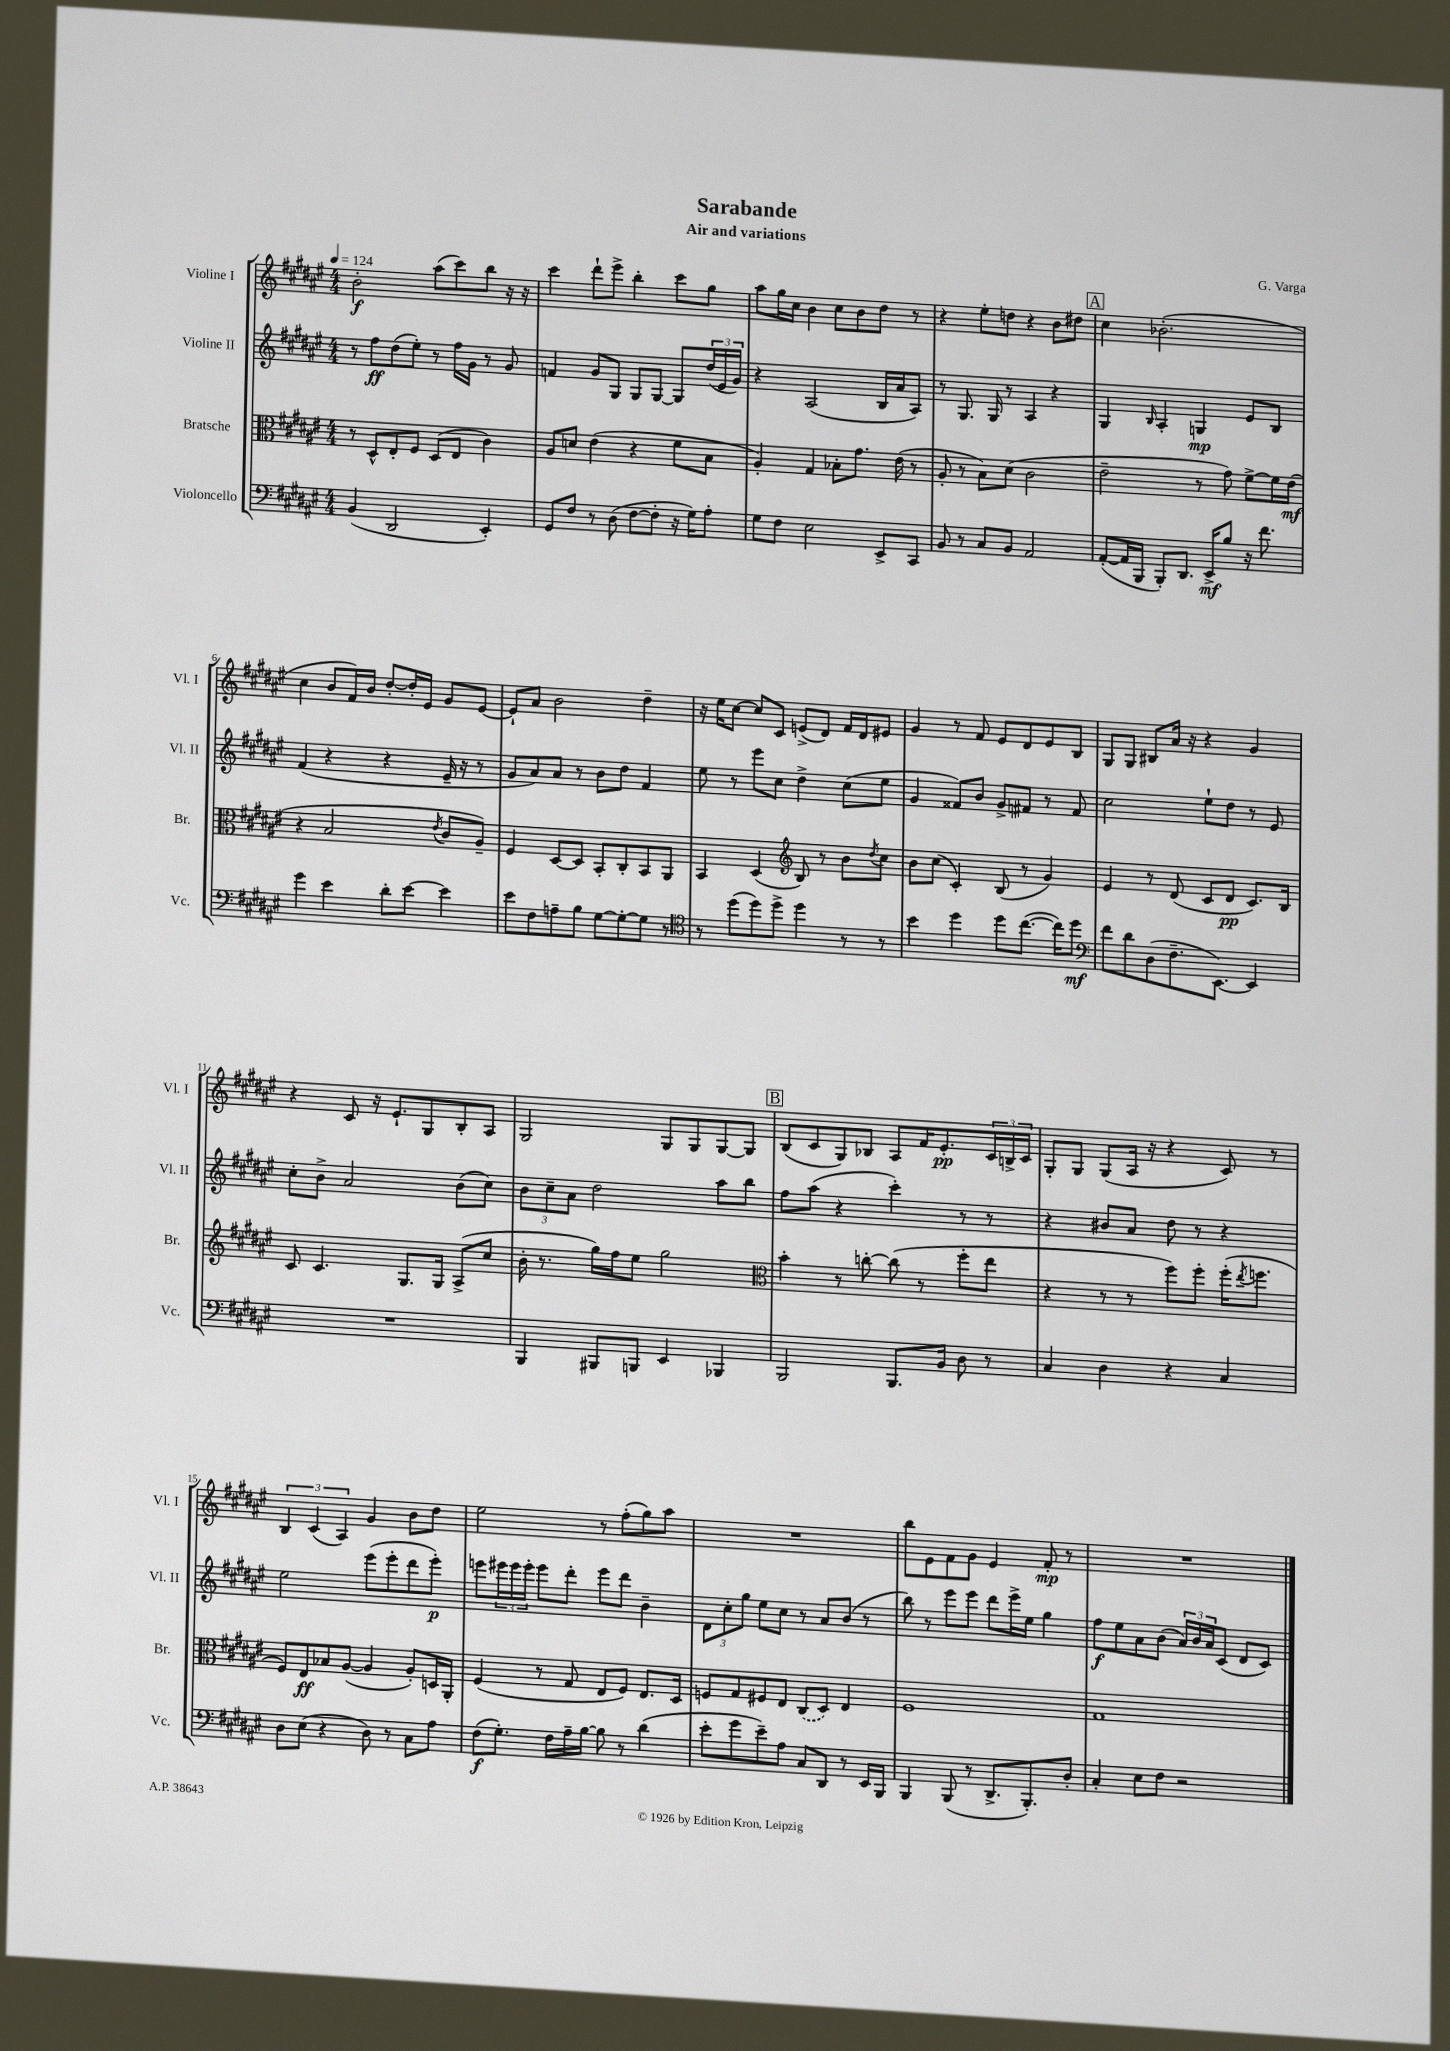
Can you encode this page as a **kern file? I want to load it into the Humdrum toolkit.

**kern	**dynam	**kern	**dynam	**kern	**dynam	**kern	**dynam
*part4	*part4	*part3	*part3	*part2	*part2	*part1	*part1
*staff4	*staff4	*staff3	*staff3	*staff2	*staff2	*staff1	*staff1
*I"Violoncello	*	*I"Bratsche	*	*I"Violine II	*	*I"Violine I	*
*I'Vc.	*	*I'Br.	*	*I'Vl. II	*	*I'Vl. I	*
*clefF4	*	*clefC3	*	*clefG2	*	*clefG2	*
*k[f#c#g#d#a#e#]	*	*k[f#c#g#d#a#e#]	*	*k[f#c#g#d#a#e#]	*	*k[f#c#g#d#a#e#]	*
*M4/4	*	*M4/4	*	*M4/4	*	*M4/4	*
*MM124	*	*MM124	*	*MM124	*	*MM124	*
=1	=1	=1	=1	=1	=1	=1	=1
(4BB/	.	8r	.	8r	.	2b'\	f
.	.	8D#^^/L	.	8ff#\L	ff	.	.
2DD#/	.	8E#'/	.	(8dd#\	.	.	.
.	.	8F#/J	.	8ee#'\J)	.	.	.
.	.	(8D#/L	.	8r	.	(8aa#\L	.
.	.	8E#/J	.	16ff#\LL	.	8ccc#\)	.
.	.	.	.	16g#\JJ	.	.	.
4EE#'/)	.	4c#\)	.	8r	.	8bb\J	.
.	.	.	.	8g#/	.	16r	.
.	.	.	.	.	.	16r	.
=2	=2	=2	=2	=2	=2	=2	=2
8GG#/L	.	8A#/L	.	4fn/	.	4ccc#\	.
8F#/J	.	8dn/J	.	.	.	.	.
8r	.	(4e#\	.	8g#/L	.	8ddd#`\L	.
(8D#\	.	.	.	8G#/J	.	8eee#^\J	.
[8F#\L	.	4r	.	8G#/L	.	4bb'\	.
8F#'\J]	.	.	.	[8G#/J	.	.	.
16r	.	8f#\L	.	8G#/L]	.	8ccc#\L	.
16G#\KL)	.	.	.	.	.	.	.
8A#'\J	.	8B\J	.	(24dd#/L	.	8gg#\J	.
.	.	.	.	24e#/	.	.	.
.	.	.	.	24g#/JJ)	.	.	.
=3	=3	=3	=3	=3	=3	=3	=3
8G#\L	.	4A#'/)	.	4r	.	8aa#\L	.
8F#\J	.	.	.	.	.	16gg#\L	.
.	.	.	.	.	.	16cc#\JJ	.
2E#\	.	4G#/	.	(2A#/	.	4b\	.
.	.	8B-X'\L	.	.	.	8cc#\L	.
.	.	8.g#\J	.	.	.	8b\	.
8EE#^/L	.	.	.	16B/LL	.	8dd#\J	.
.	.	(16e#\	.	16a#/J	.	.	.
8CC#/J	.	8r	.	8A#/J)	.	8r	.
=4	=4	=4	=4	=4	=4	=4	=4
8BB/	.	8A#'/	.	8r	.	4r	.
8r	.	8r	.	8.G#/	.	.	.
8C#/L	.	8B\L)	.	.	.	8ee#'\L	.
.	.	.	.	16G#/	.	.	.
8BB/J	.	(8d#\J	.	8r	.	8ddn\J	.
2AA#/	.	2c#\	.	4A#/	.	4r	.
.	.	.	.	4r	.	8b\L	.
.	.	.	.	.	.	8dd#X\J	.
!!LO:REH:place=s1:t=A
=5	=5	=5	=5	=5	=5	=5	=5
([8AA#'/L	.	2e#~\	.	4G#/	.	4cc#\	.
16AA#/L]	.	.	.	.	.	.	.
16BBB/JJ	.	.	.	.	.	.	.
.	.	.	.	16qqB/	.	.	.
8BBB'/L)	.	.	.	4A#'/	.	(2.b-X'\	.
8.DD#/J	.	.	.	.	.	.	.
.	.	8r	.	4Gn/	mp	.	.
16EE#^/KL	mf	.	.	.	.	.	.
8B/J	.	8g#\)	.	.	.	.	.
16r	.	[8f#^\L	.	8e#/L	.	.	.
8.f#\	.	.	.	.	.	.	.
.	.	16f#\L]	.	8B/J	.	.	.
.	.	(16e#\JJ	mf	.	.	.	.
!!LO:LB:g=z
=6	=6	=6	=6	=6	=6	=6	=6
4g#\	.	4r	.	(4f#/	.	4cc#\	.
4e#\	.	2B/	.	4r	.	8b/L	.
.	.	.	.	.	.	16f#/L)	.
.	.	.	.	.	.	16b/JJ	.
8d#'\L	.	.	.	4r	.	[8dd#'/L	.
[8e#\J	.	.	.	.	.	16dd#'/L]	.
.	.	.	.	.	.	16e#/JJ	.
.	.	8qe#/	.	.	.	.	.
4e#\]	.	8c#/L	.	16e#~/	.	8g#/L	.
.	.	.	.	16r	.	.	.
.	.	8A#~/J)	.	8r	.	[8e#/J	.
=7	=7	=7	=7	=7	=7	=7	=7
8e#\L	.	4F#/	.	8g#/L	.	8e#`/L]	.
8F#\	.	.	.	8a#/)	.	8a#/J	.
8An~\	.	[8D#/L	.	8a#/J	.	2b\	.
8B\J	.	8D#/J]	.	8r	.	.	.
[8G#\L	.	8BB'/L	.	8b\L	.	.	.
8G#'\_	.	8C#'/	.	8dd#\J	.	.	.
8G#\J]	.	8BB/	.	4f#/	.	4dd#~\	.
8r	.	8AA#/J	.	.	.	.	.
=8	=8	=8	=8	=8	=8	=8	=8
*clefC4	*	*	*	*	*	*	*
8r	.	4BB/	.	8ee#\	.	16r	.
.	.	.	.	.	.	16ee#\KL	.
(8dd#\L	.	.	.	8r	.	[8cc#\J	.
8dd#\)	.	(4D#/	.	8eee#\L	.	8cc#/L]	.
8dd#^\J	.	.	.	8cc#\J	.	8c#/J	.
*	*	*clefG2	*	*	*	*	*
4dd#\	.	8B/)	.	4dd#^\	.	(8en^/L	.
.	.	8r	.	.	.	8d#/J)	.
8r	.	8b\L	.	(8cc#\L	.	16f#/LL	.
.	.	.	.	.	.	16d#/J	.
.	.	8qdd#/	.	.	.	.	.
8r	.	8cc#\J	.	8ee#\J	.	8e#X/J	.
=9	=9	=9	=9	=9	=9	=9	=9
4b\	.	8b\L	.	4g#/	.	4g#/	.
.	.	(8cc#\J	.	.	.	.	.
4dd#\	.	4c#'/)	.	8f##X/L)	.	8r	.
.	.	.	.	8b/J	.	8f#/	.
8dd#\L	.	(8B/	.	8g#^/L	.	8e#/L	.
([8.cc#\J	.	8r	.	8f#X/J	.	8d#/	.
.	.	4g#/)	.	8r	.	8e#/	.
16cc#\KL])	.	.	.	.	.	.	.
8dd#\J	mf	.	.	8f#/	.	8B/J	.
=10	=10	=10	=10	=10	=10	=10	=10
*clefF4	*	*	*	*	*	*	*
8f#\L	.	4e#/	.	2cc#\	.	8G#/L	.
8d#\	.	.	.	.	.	8G#/J	.
(8D#\	.	8r	.	.	.	8B#X/L	.
8.F#~\	.	(8d#/	.	.	.	16a#/Jk	.
.	.	.	.	.	.	16r	.
.	.	8c#/L	.	8ee#`\L	.	4r	.
[8.EE#\J)	.	.	.	.	.	.	.
.	.	8d#/J	pp	8dd#\J	.	.	.
4EE#/]	.	8.c#/L)	.	8r	.	4g#/	.
.	.	.	.	8e#/	.	.	.
.	.	16B/Jk	.	.	.	.	.
!!LO:LB:g=z
=11	=11	=11	=11	=11	=11	=11	=11
1r	.	8c#/	.	8cc#'\L	.	4r	.
.	.	4.c#/	.	8b^\J	.	.	.
.	.	.	.	2a#/	.	8c#/	.
.	.	.	.	.	.	16r	.
.	.	.	.	.	.	8.e#`/L	.
.	.	8.G#/L	.	.	.	.	.
.	.	.	.	.	.	8G#/	.
.	.	16G#/Jk	.	.	.	.	.
.	.	(8A#^/L	.	(8b\L	.	8B'/	.
.	.	8cc#/J	.	8cc#\J)	.	8A#/J	.
=12	=12	=12	=12	=12	=12	=12	=12
4BBB/	.	16b'\	.	12b\L	.	2G#/	.
.	.	8.r	.	.	.	.	.
.	.	.	.	12cc#~\	.	.	.
.	.	.	.	12a#\J	.	.	.
8BBB#X/L	.	16gg#\LL)	.	2dd#\	.	.	.
.	.	16ff#\J	.	.	.	.	.
8BBBn/J	.	8ee#\J	.	.	.	.	.
4EE#/	.	2gg#\	.	.	.	8G#/L	.
.	.	.	.	.	.	8G#/	.
4BBB-X/	.	.	.	8aa#\L	.	[8G#/	.
.	.	.	.	8bb\J	.	8G#/J]	.
!!LO:REH:place=s1:t=B
=13	=13	=13	=13	=13	=13	=13	=13
*	*	*clefC3	*	*	*	*	*
2BBB/	.	4b'\	.	8ff#\L	.	(8B/L	.
.	.	.	.	(8aa#\J	.	8c#/	.
.	.	8r	.	4r	.	8G#/)	.
.	.	[8ccn'\	.	.	.	8B-X/J	.
8.BBB/L	.	(8cc\]	.	4ccc#'\)	.	8A#/L	.
.	.	8r	.	.	.	16f#/K	.
16BB/Jk	.	.	.	.	.	8.e#'/	pp
8D#\	.	8ff#'\L	.	8r	.	.	.
8r	.	8ee#\J	.	8r	.	24c#/L	.
.	.	.	.	.	.	24Bn^/	.
.	.	.	.	.	.	24c#/JJ	.
=14	=14	=14	=14	=14	=14	=14	=14
4C#/	.	4r	.	4r	.	8G#'/L	.
.	.	.	.	.	.	8G#/J	.
4D#\	.	8r	.	8b#X/L	.	(8G#/L	.
.	.	8r	.	8a#/J	.	16A#/Jk	.
.	.	.	.	.	.	16r	.
4r	.	8ff#\L)	.	8dd#\	.	4r	.
.	.	8ff#'\J	.	8r	.	.	.
4C#/	.	(16ff#'\KL	.	4r	.	8c#/)	.
.	.	8qee#/	.	.	.	.	.
.	.	8.ffn\J	.	.	.	.	.
.	.	.	.	.	.	8r	.
!!LO:LB:g=z
=15	=15	=15	=15	=15	=15	=15	=15
8D#\L	.	8F#/L)	.	2ee#\	.	6B/	.
(8E#\J	.	8E#/	ff	.	.	.	.
.	.	.	.	.	.	(6c#/	.
4r	.	8B-X/	.	.	.	.	.
.	.	.	.	.	.	6A#/)	.
.	.	([8A#/J	.	.	.	.	.
8D#\)	.	4A#/]	.	(8eee#\L	.	4g#/	.
8r	.	.	.	8eee#'\	.	.	.
8C#\L	.	8A#'/L)	.	8ddd#\	.	8b\L	.
8A#\J	.	16Dn/L	.	8eee#'\J)	p	8dd#\J	.
.	.	16AA#'/JJ	.	.	.	.	.
=16	=16	=16	=16	=16	=16	=16	=16
(8F#\L	f	(4F#/	.	8eeen\L	.	2ee#\	.
8.G#'\J)	.	.	.	24eee#X\L	.	.	.
.	.	.	.	24eee#\	.	.	.
.	.	.	.	24eee#'\JJ	.	.	.
.	.	8r	.	8eee#\L	.	.	.
16F#\LL	.	.	.	.	.	.	.
16A#~\	.	8G#/	.	8ddd#'\J	.	.	.
[16B\JJ	.	.	.	.	.	.	.
8B\]	.	8E#/L	.	8eee#\L	.	8r	.
8r	.	8F#/J)	.	8ddd#\J	.	(8ff#'\L	.
(4d#\	.	8.E#/L	.	4b~\	.	8gg#\)	.
.	.	.	.	.	.	8aa#\J	.
.	.	16D#/Jk	.	.	.	.	.
=17	=17	=17	=17	=17	=17	=17	=17
8e#'\L	.	8Fn/L	.	12d#\L	.	1r	.
.	.	.	.	12cc#'\	.	.	.
8g#\	.	8G#/	.	.	.	.	.
.	.	.	.	12gg#\J	.	.	.
8e#~\)	.	8F#X/	.	8ee#\L	.	.	.
8A#\J	.	8E#/J	.	8cc#\J	.	.	.
8C#/L	.	(8C#/L	.	8r	.	.	.
8DD#/J	.	8D#/J)	.	8a#/L	.	.	.
8r	.	4E#/	.	(8b/J	.	.	.
16EE#/LL	.	.	.	8r	.	.	.
16BBB/JJ	.	.	.	.	.	.	.
=18	=18	=18	=18	=18	=18	=18	=18
4BBB/	.	1F#	.	8bb\)	.	8bb\L	.
.	.	.	.	8r	.	8e#\	.
(8BBB/	.	.	.	8eee#\L	.	8f#\	.
8r	.	.	.	8eee#\J	.	8g#\J	.
8.DD#^/L	.	.	.	8ddd#\L	.	4e#/	.
.	.	.	.	16eee#^\L	.	.	.
8.BBB'/)	.	.	.	16ee#\JJ	.	.	.
.	.	.	.	4gg#\	.	8f#'/	mp
8D#'/J	.	.	.	.	.	8r	.
=19	=19	=19	=19	=19	=19	=19	=19
4C#'/	.	1G#	.	8ff#\L	f	1r	.
.	.	.	.	8ee#\	.	.	.
8E#\L	.	.	.	8a#\	.	.	.
8F#\J	.	.	.	(8b\J	.	.	.
2r	.	.	.	24a#/LL)	.	.	.
.	.	.	.	24b/	.	.	.
.	.	.	.	24a#/J	.	.	.
.	.	.	.	(8c#/J	.	.	.
.	.	.	.	8d#/L	.	.	.
.	.	.	.	8c#/J)	.	.	.
==	==	==	==	==	==	==	==
*-	*-	*-	*-	*-	*-	*-	*-
